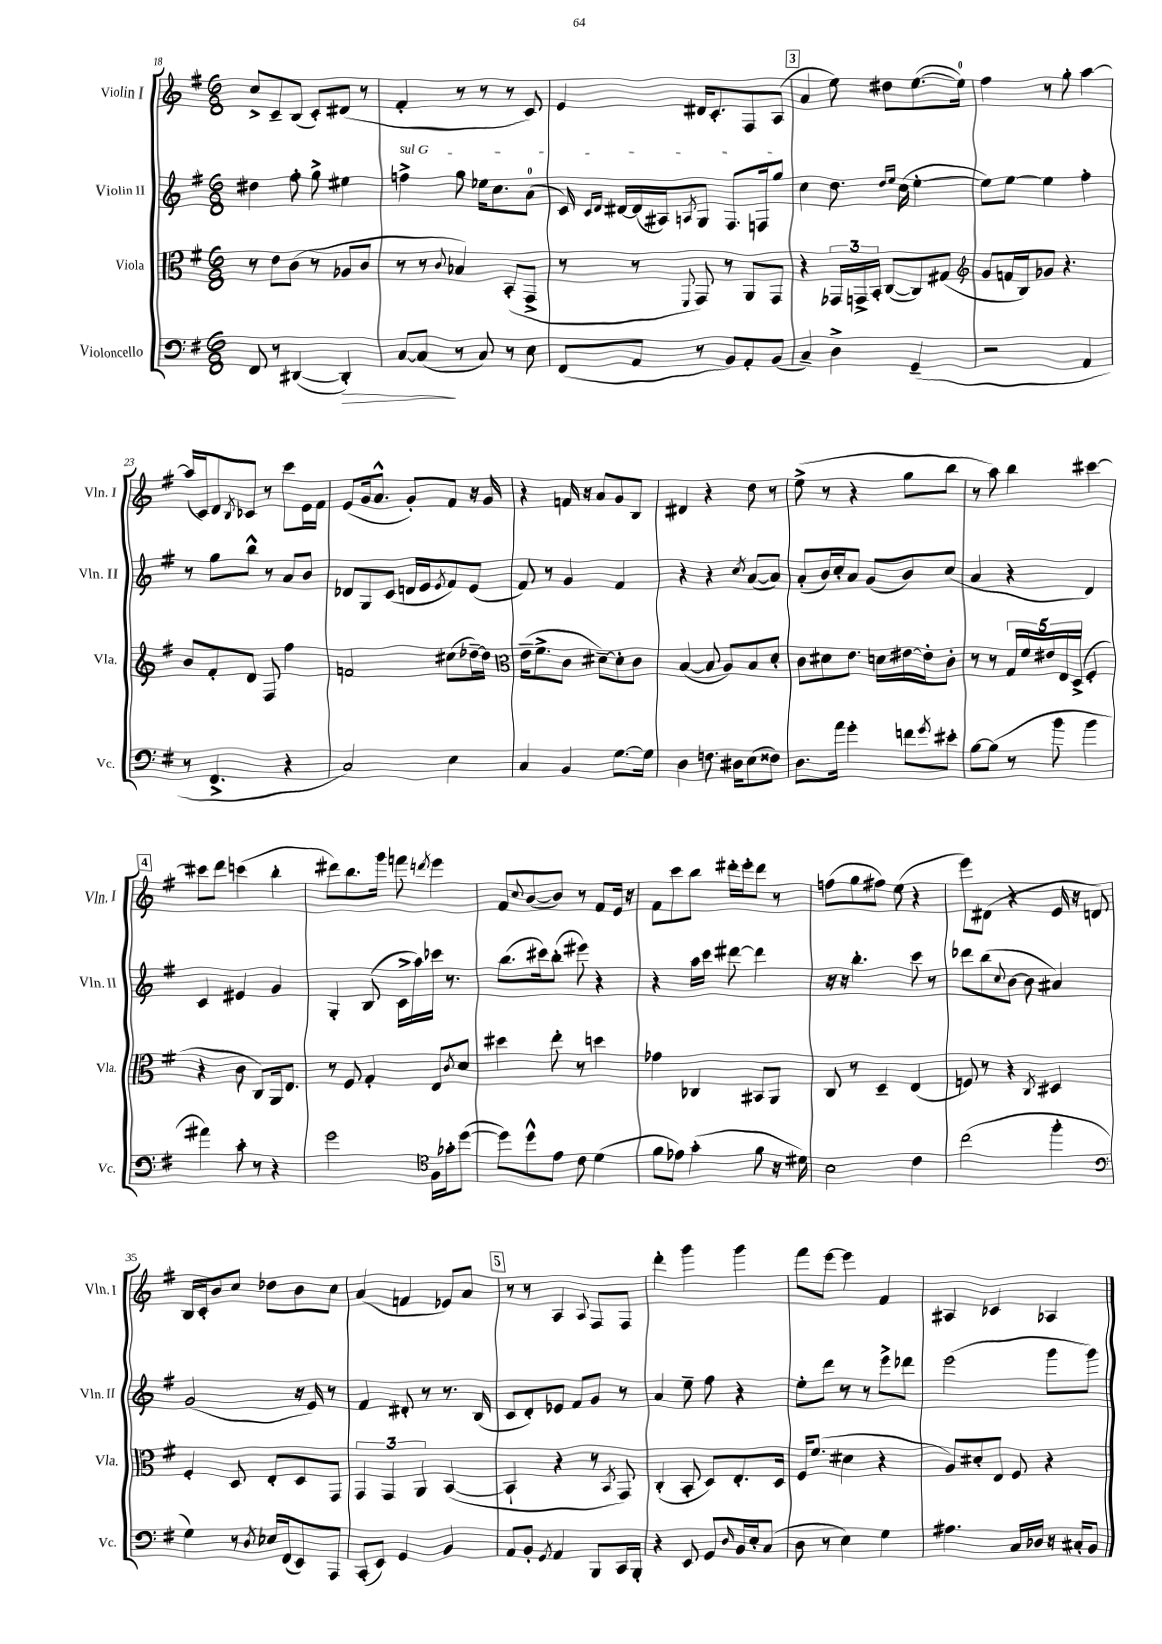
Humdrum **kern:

**kern	**kern	**kern	**kern
*staff4	*staff3	*staff2	*staff1
*clefF4	*clefC3	*clefG2	*clefG2
*k[f#]	*k[f#]	*k[f#]	*k[f#]
*M6/8	*M6/8	*M6/8	*M6/8
8FF#	8r	4dd#	8cc^
8r	8e	.	8c~
([4DD#	(8c	8ff#'	(8B
.	8r	8gg^	8c')
4DD#'])	8A-	4ee#	(8d#
.	8c	.	8r
=	=	=	=
[8C	8r	4ff^	4f#'
(8C]	8r	.	.
.	8qqc	.	.
8r	4B-)	8gg	8r
8C)	.	16ee-	8r
.	.	8.cc	.
8r	(8BB'	.	8r
8E	8GG^	(8a	8c)
=	=	=	=
(8FF#	8r	16c)	4e
.	.	16qqc	.
.	.	16qqd	.
.	.	[16d#	.
8AA	8r	(16d#]	.
.	.	16A#)	.
.	8qqFF#	8qA	.
8r	8GG)	8G	16d#
.	.	.	8.c'
8BB)	8r	8.F#	.
8AA'	8AA	.	8F#
.	.	16F	.
(8BB	8GG	8gg	(8A
=	=	=	=
4C~)	4r	4cc	4a
4D^	24GG-	8.dd	8ee)
.	24GG^	.	.
.	24BB'	.	.
.	([8C	.	8dd#
.	.	16qqdd	.
.	.	16qqee	.
.	.	(16cc	.
(4GG~	8C])	[4ee'	([8.ee
.	(8G#	.	.
.	.	.	16ee])
=	=	=	=
*	*clefG2	*	*
2r	8g	8ee])	4ff#
.	16f	[8ee	.
.	16B)	.	.
.	8g-	4ee]	8r
.	4.r	.	8gg'
4AA	.	4ff#'	[4aa
=	=	=	=
8r	8b	8r	(16aa]
.	.	.	16c)
4.FF#^	8f#'	8gg	8d
.	.	.	8qB
.	8d	8bb^^	8c-
.	8F#	8r	8r
4r	4ff#	8a	8ccc
.	.	8b	16e
.	.	.	16f#
=	=	=	=
2C)	2f	8d-	(8e
.	.	8G	16g
.	.	.	8.a^^
.	.	(8c	.
.	.	16d	8g')
.	.	16e	.
.	.	8qe	.
4E	(8cc#	8f#)	8f#
.	[16dd-~)	(8e	16r
.	16dd-]	.	16g
=	=	=	=
*	*clefC3	*	*
4C	(16e~	8f#)	4r
.	8.f#^	.	.
.	.	8r	.
4BB	8c	4g	16f
.	.	.	16r
.	[8d#~)	.	8a
[8.G	8d#']	4f#	8g
.	8c	.	8B
16G]	.	.	.
=	=	=	=
4D	([4B	4r	4d#
8.F	8B]	4r	4r
.	8A)	.	.
16D#	.	.	.
.	.	8qcc	.
(8E	8B	([8a	8dd
8F##)	8d'	8a])	8r
=	=	=	=
8.D	8c	(8a'	(8ee^
.	8d#	16b)	8r
16a	.	16cc'	.
4g'	8.e	8a	4r
.	.	(8g	.
.	16d	.	.
8f	[16e#	8b)	8gg
.	16e#']	.	.
8qg	.	.	.
8e#'	8c'	(8cc	8bb
=	=	=	=
[8B	8r	4a	8r
(8B]	8r	.	8aa)
8r	20G	4r	4bb
.	20f#	.	.
.	20e#	.	.
8b	.	.	.
.	20E	.	.
.	(20D^	.	.
4b	4F#'	4d)	[4ccc#
=	=	=	=
4a#)	4r	4c	8ccc#]
.	.	.	8ddd
8c'	8c	4e#	(4ccc
8r	8C)	.	.
4r	16AA	4g	4bb'
.	8.E	.	.
=	=	=	=
2g	8r	4G'	8ddd#)
.	8F#	.	8.bb
.	4G'	(8B	.
.	.	.	16ggg
.	.	16c^	8fff
.	.	16aa)	.
*clefC4	*	*	*
.	.	.	8qddd
16F#	8E	16ccc-	4eee
16g-'	.	8.r	.
.	8qc	.	.
([8dd	8d	.	.
=	=	=	=
8dd])	4dd#	(8.bb	8f#
.	.	.	8qqcc
8dd^^	.	.	([8b
.	.	16ccc#)	.
8e	8ee'	(8bb'	8b])
8c	8r	8eee#)	8r
(4d	4dd	4r	8f#
.	.	.	16e
.	.	.	16r
=	=	=	=
8f#	4g-	4r	8f#
8e-)	.	.	8ccc
(4g'	4C-	16aa	8bb
.	.	16ccc	.
.	.	[8ddd#	16ddd#'
.	.	.	16eee'
8f#	8BB#	4ddd#]	8ddd#
16r	8AA	.	8r
16d#)	.	.	.
=	=	=	=
2B	8C	16r	(8ff
.	.	16r	.
.	8r	4.bb'	8gg
.	4D~	.	8ff#)
.	.	.	(8ee
4c	(4E	8ccc	4r
.	.	8r	.
=	=	=	=
(2cc	8F)	8ddd-	8eee)
.	8r	(8bb	(8d#
.	.	8qqcc	.
.	4r	[8b	4r
.	.	8b]	.
.	8qC	.	.
4ff#'	4D#	4a#)	16e
.	.	.	16r
.	.	.	8d)
=	=	=	=
*clefF4	*	*	*
4G)	4F#'	(2g	16B
.	.	.	16c'
.	.	.	8b
8r	8D	.	8cc
8qD	.	.	.
16E-	8E'	.	8dd-
(16FF#	.	.	.
8EE)	8D	16r	8b
.	.	16e)	.
8AAA	8GG	8r	8cc
=	=	=	=
(8CC'	6GG	4f#	(4a
8EE)	.	.	.
.	6GG	.	.
4GG	.	8d#'	4f
.	6AA	.	.
.	.	8r	.
4BB	([4BB	8.r	8e-)
.	.	.	8a
.	.	(16B	.
=	=	=	=
8AA	4BB`]	8c	8r
8BB'	.	8d')	8r
8qGG	.	.	.
4AA	4r	8e-	4A
.	.	8f#	.
.	.	.	8qqA
8BBB	8r	8g	8F#
.	8qBB	.	.
16CC	8GG)	8r	8F#
16BBB'	.	.	.
=	=	=	=
4r	(4C'	4a	4ddd'
8EE	8BB'	8ee~	4ggg
8GG	8D)	8ff#	.
16qqD	.	.	.
16BB	8.E'	4r	4ggg
16E'	.	.	.
(8C	.	.	.
.	16D	.	.
=	=	=	=
8D	16F#	8ee'	8fff#
.	(8.f#	.	.
8r	.	8ddd	[8eee
4E)	4d#	8r	4eee]
.	.	8r	.
4G	4r	8eee^	4f#
.	.	8ddd-	.
=	=	=	=
4.A#	8A)	(2eee	4A#
.	8d#'	.	.
.	8E	.	4c-
16C	8F#	.	.
16D-	.	.	.
16r	4r	8ggg	4A-
16C#'	.	.	.
8BB	.	8ggg)	.
==	==	==	==
*-	*-	*-	*-
